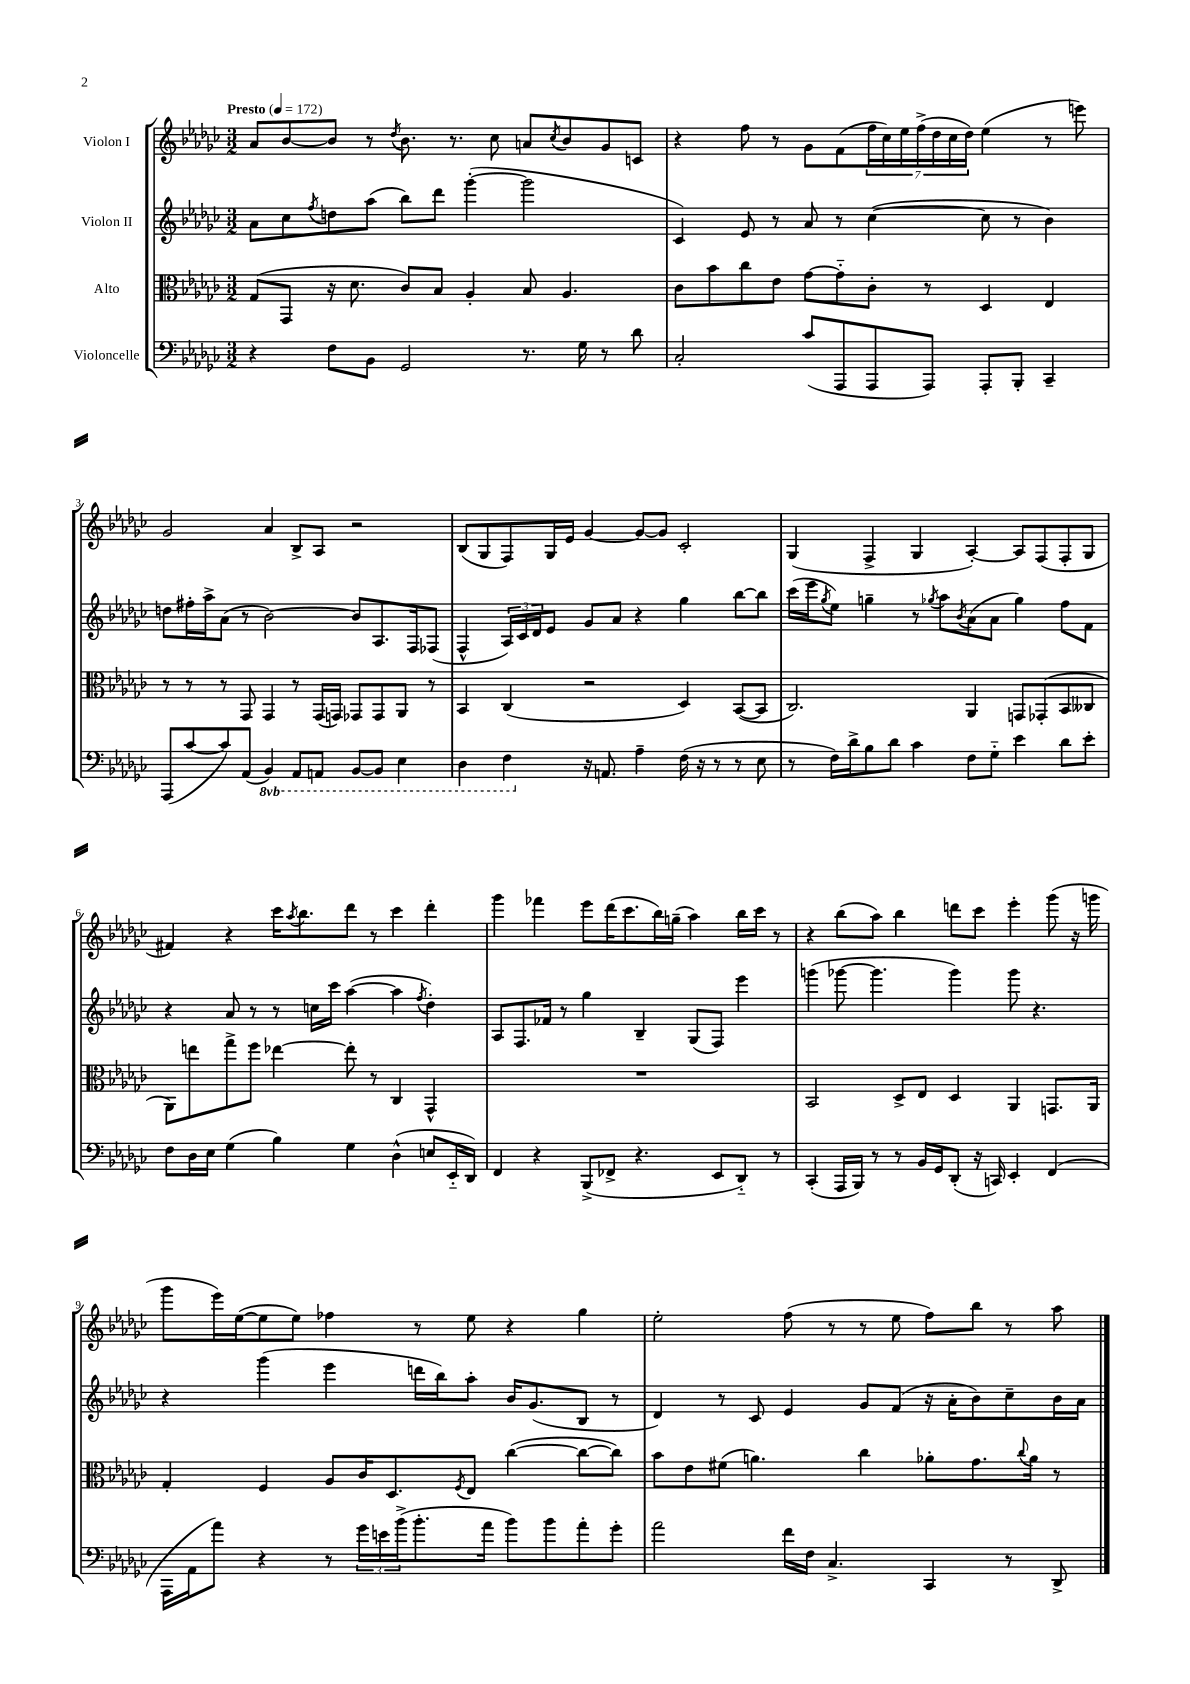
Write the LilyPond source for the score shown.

<<
\new StaffGroup <<
\new Staff = "s0" \with { instrumentName = "Violon I" } {
    \clef treble \key ges \major \numericTimeSignature \time 3/2 \tempo "Presto" 4 = 172
    aes'8 bes'8~ bes'8 r8 \acciaccatura { des''8 } bes'8. r8. ces''8 a'8 \acciaccatura { ces''8 } bes'8 ges'8 c'8 |
    r4 f''8 r8 ges'8 f'8( \tuplet 7/4 { f''16 ces''16) ees''16 f''16->( des''16 ces''16 des''16) } ees''4( r8 e'''8) |
    ges'2 aes'4 bes8-> aes8 r2 |
    bes8( ges8 f8) ges16 ees'16 ges'4~ ges'8~ ges'8 ces'2-. |
    ges4( f4-> ges4 aes4~-.) aes8 f8( f8-. ges8 |
    fis'4) r4 ces'''16 \acciaccatura { aes''8 } bes''8. des'''8 r8 ces'''4 des'''4-. |
    ges'''4 fes'''4 ees'''8 des'''16( ces'''8. bes''16) g''16--( aes''4) bes''16 ces'''16 r8 |
    r4 bes''8( aes''8) bes''4 d'''8 ces'''8 ees'''4-. ges'''8( r16 g'''16 |
    ges'''8 ees'''16) ees''16~( ees''8 ees''8) fes''4 r8 ees''8 r4 ges''4 |
    ees''2-. f''8( r8 r8 ees''8 f''8) bes''8 r8 aes''8 \bar "|." |
}
\new Staff = "s1" \with { instrumentName = "Violon II" } {
    \clef treble \key ges \major \numericTimeSignature \time 3/2
    aes'8 ces''8 \acciaccatura { f''8 } d''8 aes''8( bes''8) des'''8 ges'''4~-.( ges'''2 |
    ces'4) ees'8 r8 aes'8 r8 ces''4~( ces''8 r8 bes'4) |
    d''8 fis''16-. aes''16-> aes'8( r8 bes'2~) bes'8 aes8. f16 fes8( |
    f4-^ \tuplet 3/2 { aes16) ces'16 des'16 } ees'8 ges'8 aes'8 r4 ges''4 bes''8~ bes''8 |
    ces'''16( ees'''16 \acciaccatura { ges''8 } ees''8) g''4-- r8 \acciaccatura { ges''8 } aes''8 \acciaccatura { bes'8 } aes'8( aes'8 ges''4) f''8 f'8 |
    r4 aes'8 r8 r8 c''16 ces'''16 aes''4~( aes''4 \acciaccatura { f''8 } des''4-.) |
    aes8 f8. fes'16 r8 ges''4 bes4-- ges8( f8) ees'''4 |
    g'''4( ges'''8~ ges'''4. ges'''4) ges'''8 r4. |
    r4 ges'''4( ees'''4 d'''16 bes''16) aes''8-. bes'16 ges'8.( bes8 r8 |
    des'4) r8 ces'8 ees'4 ges'8 f'8( r16 aes'16-. bes'8) ces''8-- bes'16 aes'16 \bar "|." |
}
\new Staff = "s2" \with { instrumentName = "Alto" } {
    \clef alto \key ges \major \numericTimeSignature \time 3/2
    ges8( ges,8 r16 des'8. ces'8) bes8 aes4-. bes8 aes4. |
    ces'8 bes'8 ces''8 ees'8 ges'8~ ges'8-_ ces'8-. r8 des4 ees4 |
    r8 r8 r8 ges,8 ges,4 r8 ges,16( g,16) ges,8 ges,8 aes,8 r8 |
    bes,4 ces4( r2 des4) bes,8~( bes,8 |
    ces2.) aes,4 g,8 ges,8-.( bes,8 ceses8 |
    aes,8) e''8 ges''8-> f''8 ees''4~ ees''8-. r8 ces4 ges,4-^ |
    R1. |
    bes,2 des8-> ees8 des4 aes,4 g,8. aes,16 |
    ges4-. f4 aes8 ces'16 des8. \acciaccatura { f8 } ees8 ces''4~( ces''8~ ces''8) |
    bes'8 ees'8 fis'8( a'4.) ces''4 aes'8-. ges'8. \appoggiatura { ces''8 } aes'16 r8 \bar "|." |
}
\new Staff = "s3" \with { instrumentName = "Violoncelle" } {
    \clef bass \key ges \major \numericTimeSignature \time 3/2 \set Staff.ottavationMarkups = #ottavation-simple-ordinals
    r4 f8 bes,8 ges,2 r8. ges16 r8 des'8 |
    ces2-. ces'8( aes,,8 aes,,8 aes,,8) aes,,8-. bes,,8-. ces,4-- |
    aes,,8( ces'8~ ces'8) aes,8( \ottava #-1 bes,,4) aes,,8 a,,8 bes,,8~ bes,,8 ees,4 |
    des,4 f,4 \ottava #0 r16 a,8. aes4-- f16( r16 r8 r8 ees8 |
    r8 f16) des'16-> bes8 des'8 ces'4 f8 ges8-_ ees'4 des'8 ees'8-. |
    f8 des16 ees16 ges4( bes4) ges4 des4-^( e8 ees,16-_ des,16) |
    f,4 r4 bes,,8->( fes,8-> r4. ees,8 des,8-_) r8 |
    ces,4-.( aes,,16 bes,,16) r8 r8 bes,16 ges,16 des,8-.( r16 c,16) ees,4-. f,4( |
    aes,,16 aes,16 aes'8) r4 r8 \tuplet 3/2 { ges'16 e'16 bes'16->( } bes'8.-. aes'16 bes'8) bes'8 aes'8-. ges'8-. |
    aes'2 f'16 f16 ces4.-> ces,4 r8 des,8-> \bar "|." |
}
>>
>>
